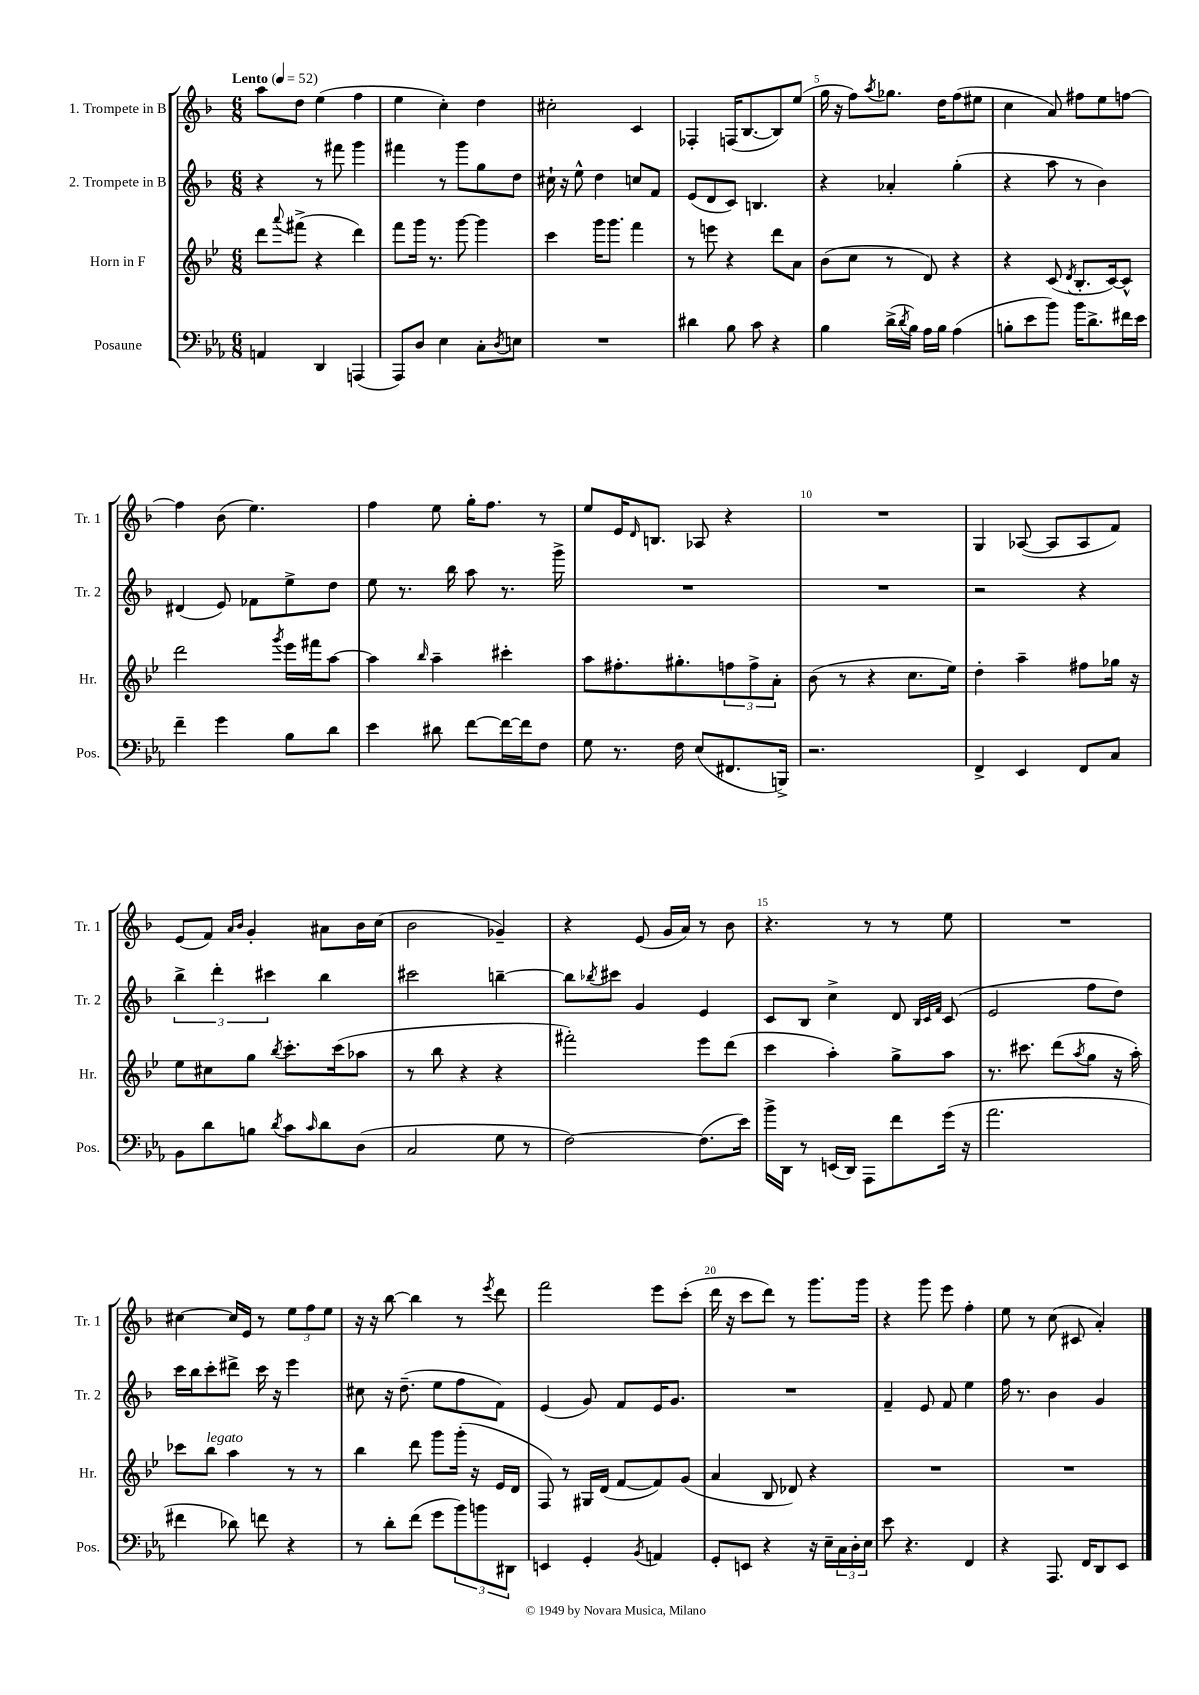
<<
\new StaffGroup <<
\new Staff = "s0" \with { instrumentName = "1. Trompete in B" shortInstrumentName = "Tr. 1" } {
    \clef treble \key f \major \numericTimeSignature \time 6/8 \tempo "Lento" 4 = 52
    a''8 d''8 e''4( f''4 |
    e''4 c''4-.) d''4 |
    cis''2-. c'4 |
    fes4-. f16( bes8.~ bes8) e''8( |
    g''16 r16 f''8) \acciaccatura { a''8 } ges''8. d''16 f''8( eis''8 |
    c''4 a'8) fis''8 e''8 f''8~ |
    f''4 bes'8( e''4.) |
    f''4 e''8 g''16-. f''8. r8 |
    e''8 e'16 \grace { d'16 } b8. aes8 r4 |
    R2. |
    g4 aes8~( aes8 aes8 f'8) |
    e'8( f'8) \grace { a'16 bes'16 } g'4-. ais'8 bes'16 c''16( |
    bes'2 ges'4--) |
    r4 e'8( g'16 a'16) r8 bes'8 |
    r4. r8 r8 e''8 |
    R2. |
    cis''4~ cis''16 e'16 r8 \tuplet 3/2 { e''8 f''8 e''8 } |
    r16 r16 bes''8~ bes''4 r8 \acciaccatura { e'''8 } d'''8 |
    f'''2 e'''8 c'''8-.( |
    d'''16 r16 c'''8 d'''8) r8 g'''8. g'''16 |
    r4 g'''8 e'''8 f''4-. |
    e''8 r8 c''8( cis'8 a'4-.) \bar "|." |
}
\new Staff = "s1" \with { instrumentName = "2. Trompete in B" shortInstrumentName = "Tr. 2" } {
    \clef treble \key f \major \numericTimeSignature \time 6/8
    r4 r8 fis'''8 g'''4 |
    fis'''4 r8 g'''8 g''8 d''8 |
    cis''16-! r16 e''8-^ d''4 c''8 f'8 |
    e'8( d'8 c'8) b4. |
    r4 aes'4-. g''4-.( |
    r4 a''8 r8 bes'4) |
    dis'4( e'8) fes'8 e''8-> d''8 |
    e''8 r8. bes''16 a''8 r8. g'''16-> |
    R2. |
    R2. |
    r2 r4 |
    \tuplet 3/2 { bes''4-> d'''4-. cis'''4 } bes''4 |
    cis'''2 b''4~-- |
    b''8 \acciaccatura { bes''8 } cis'''8 g'4 e'4 |
    c'8 bes8 c''4-> d'8 \grace { bes32 c'32 f'32 } c'8( |
    e'2 f''8 d''8) |
    c'''16 bes''16 c'''8-. dis'''8-> c'''16 r16 e'''4 |
    cis''8 r16 d''8.--( e''8 f''8 f'8) |
    e'4( g'8) f'8 e'16 g'8. |
    R2. |
    f'4-- e'8 f'8 e''4 |
    f''16 r8. bes'4 g'4 \bar "|." |
}
\new Staff = "s2" \with { instrumentName = "Horn in F" shortInstrumentName = "Hr." } {
    \clef treble \key bes \major \numericTimeSignature \time 6/8
    d'''8 \appoggiatura { a'''8 } fis'''8->( r4 d'''4) |
    f'''8 g'''16 r8. g'''8~ g'''4 |
    c'''4 g'''16 g'''8. f'''4 |
    r8 e'''8 r4 d'''8 a'8 |
    bes'8( c''8 r8 d'8) r4 |
    r4 c'8( \acciaccatura { d'8 } bes8.-. c'16~) c'8-^ |
    d'''2 \acciaccatura { g'''8 } ees'''16 fis'''16 a''8~ |
    a''4 \grace { bes''16 } a''4-- cis'''4-. |
    a''8 fis''8.-. gis''8.-. \tuplet 3/2 { f''8 f''8-> a'8-. } |
    bes'8( r8 r4 c''8. ees''16) |
    d''4-. a''4-- fis''8 ges''16 r16 |
    ees''8 cis''8 g''8 \acciaccatura { bes''8 } c'''8.-. c'''16( aes''8 |
    r8 bes''8 r4 r4 |
    fis'''2-.) ees'''8 d'''8( |
    c'''4 a''4-.) g''8-> a''8 |
    r8. cis'''8. d'''8( \acciaccatura { a''8 } g''8 r16 a''16-.) |
    ces'''8 bes''8^\markup { \italic "legato" } a''4 r8 r8 |
    bes''4 d'''8 g'''8 g'''16-.( r16 ees'16 d'16 |
    f8) r8 gis16 d'16( f'8~ f'8) g'8( |
    a'4 bes8 des'8) r4 |
    R2. |
    R2. \bar "|." |
}
\new Staff = "s3" \with { instrumentName = "Posaune" shortInstrumentName = "Pos." } {
    \clef bass \key ees \major \numericTimeSignature \time 6/8
    a,4 d,4 a,,4( |
    aes,,8) d8 ees4 c8-. \acciaccatura { d8 } e8 |
    R2. |
    dis'4 bes8 c'8 r4 |
    bes4 d'16->( \acciaccatura { d'8 } bes16) aes16 bes16 aes4( |
    b8-. ees'8 bes'8) bes'16 d'8.-> fis'16 ees'16 |
    f'4-- g'4 bes8 d'8 |
    ees'4 dis'8 f'8~ f'16~ f'16 f8 |
    g8 r8. f16 ees8( fis,8. b,,16->) |
    r2. |
    f,4-> ees,4 f,8 c8 |
    bes,8 d'8 b8 \acciaccatura { d'8 } c'8 \grace { c'16 } d'8 d8( |
    c2 g8 r8 |
    f2~) f8.( ees'16) |
    bes'16-> d,16 r8 e,16( d,16) aes,,8 f'8 g'16( r16 |
    aes'2. |
    fis'4 des'8) f'8 r4 |
    r8 d'8-. f'8( g'8 \tuplet 3/2 { bes'8) b'8 dis,8 } |
    e,4 g,4-. \acciaccatura { bes,8 } a,4 |
    g,8-. e,8 r4 r16 ees16-- \tuplet 3/2 { c16 d16-. ees16 } |
    ees'8 r4. f,4 |
    r4 aes,,8. f,16 d,8 ees,8 \bar "|." |
}
>>
>>
\layout { \context { \Score \override BarNumber.break-visibility = ##(#f #t #t) barNumberVisibility = #(every-nth-bar-number-visible 5) } }
